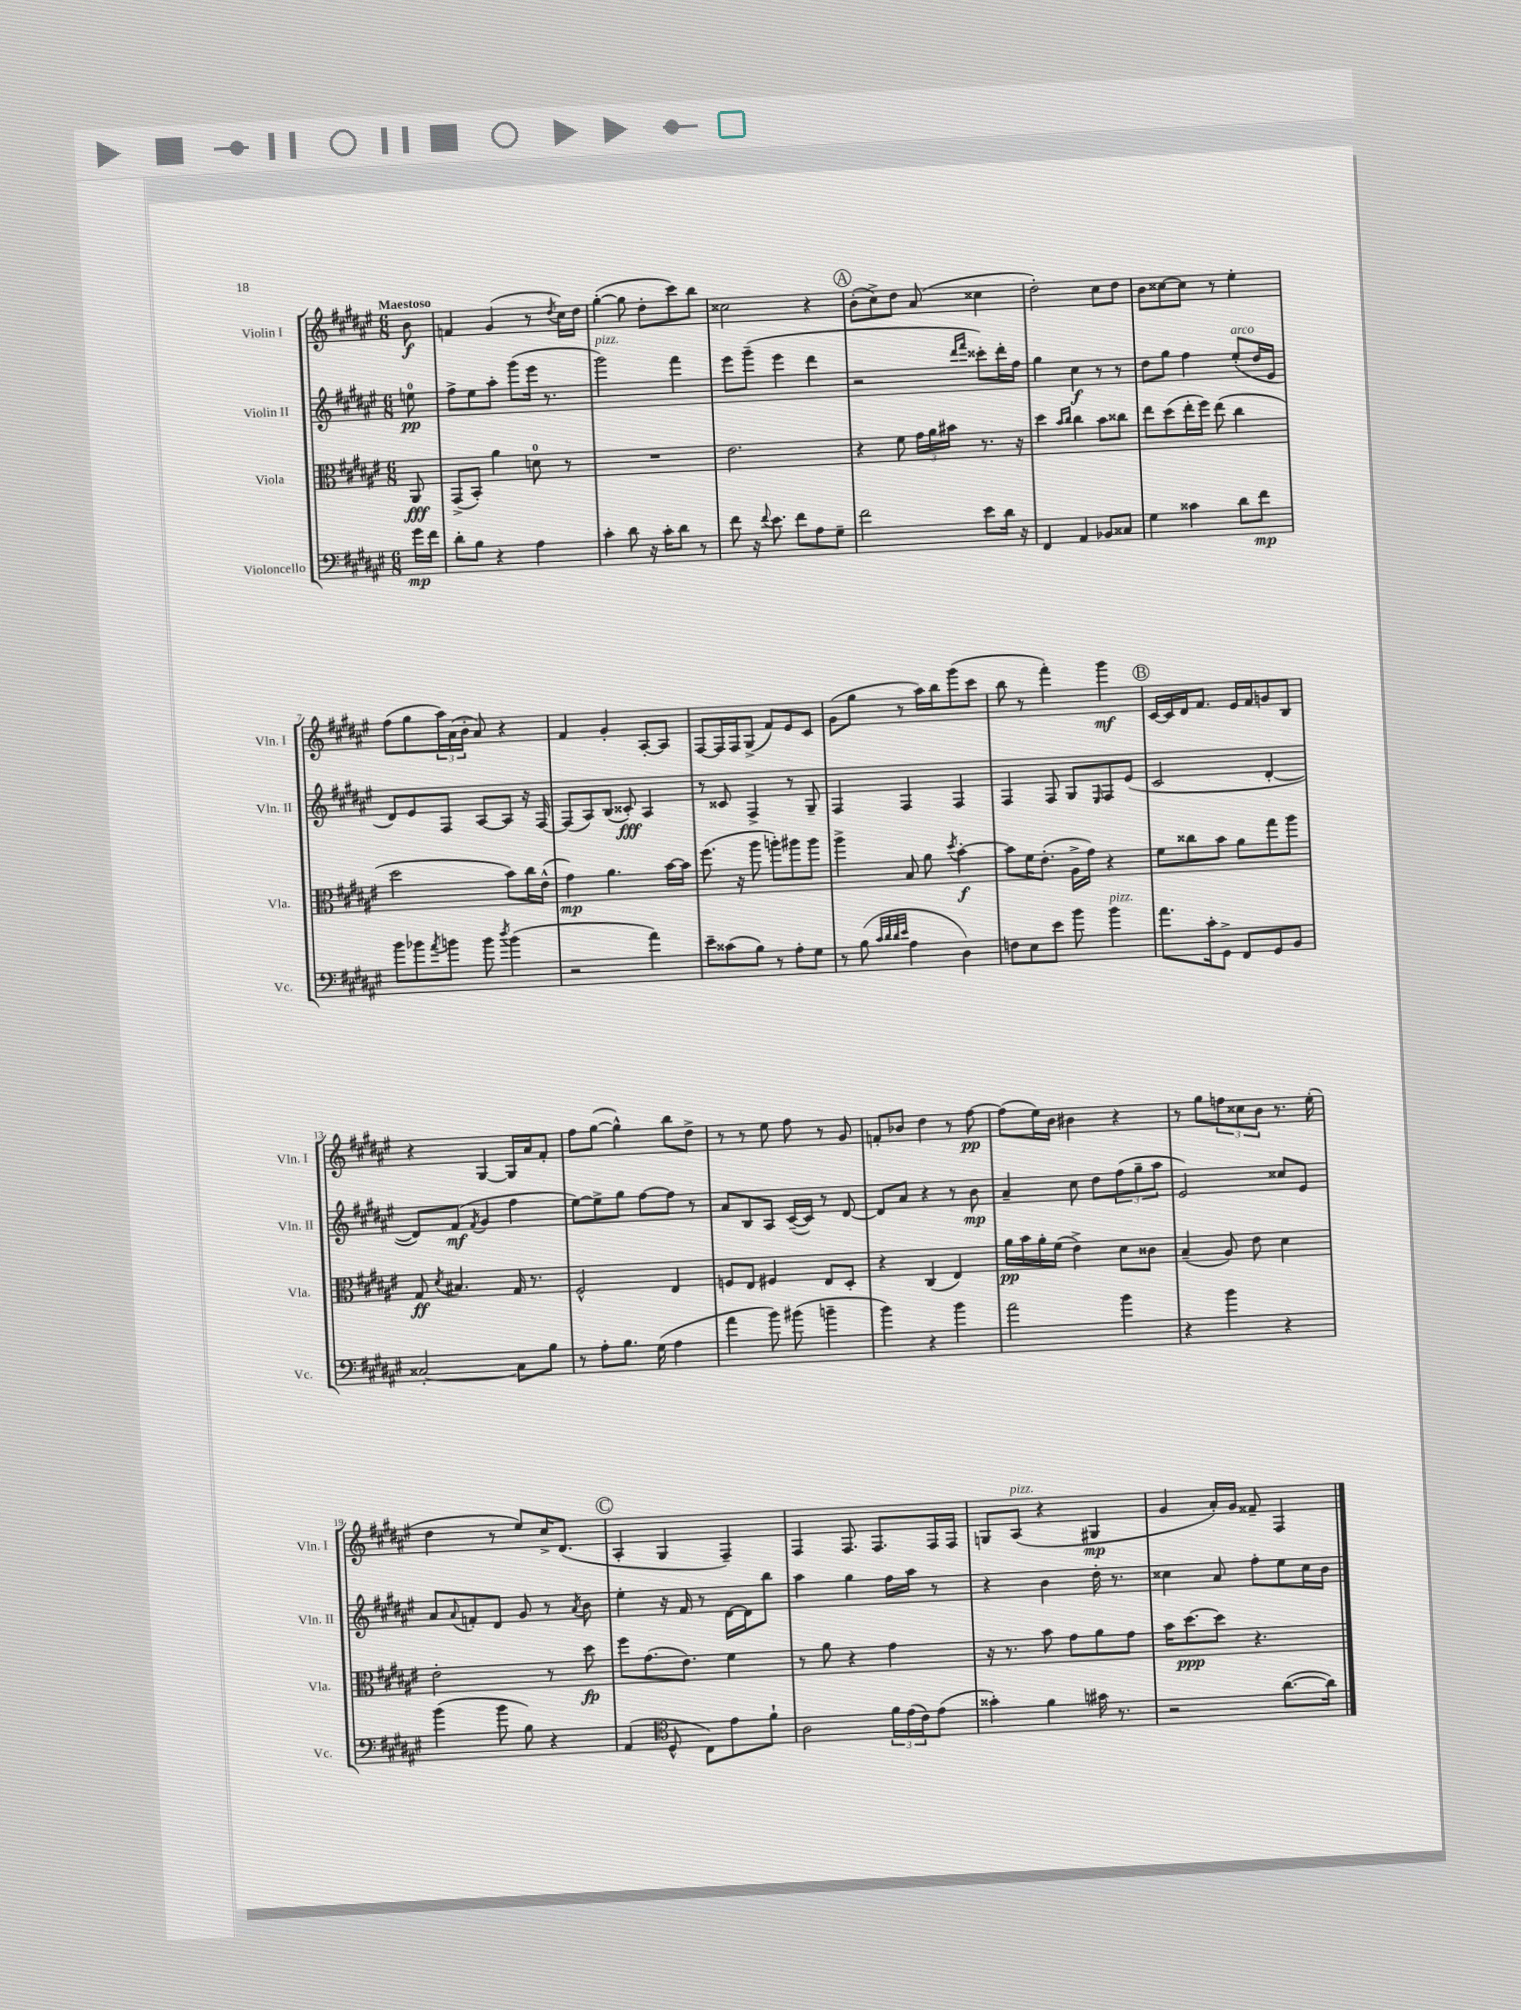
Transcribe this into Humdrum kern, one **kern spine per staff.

**kern	**dynam	**kern	**dynam	**kern	**dynam	**kern	**dynam
*part4	*part4	*part3	*part3	*part2	*part2	*part1	*part1
*staff4	*staff4	*staff3	*staff3	*staff2	*staff2	*staff1	*staff1
*I"Violoncello	*	*I"Viola	*	*I"Violin II	*	*I"Violin I	*
*I'Vc.	*	*I'Vla.	*	*I'Vln. II	*	*I'Vln. I	*
*clefF4	*	*clefC3	*	*clefG2	*	*clefG2	*
*k[f#c#g#d#a#e#]	*	*k[f#c#g#d#a#e#]	*	*k[f#c#g#d#a#e#]	*	*k[f#c#g#d#a#e#]	*
*M6/8	*	*M6/8	*	*M6/8	*	*M6/8	*
=	=	=	=	=	=	=	=
!	!	!	!	!	!	!LO:TX:a:B:t=Maestoso	!
16g#\LL	mp	8AA#/	fff	8een\	pp	8b\	f
16f#\JJ	.	.	.	.	.	.	.
=1	=1	=1	=1	=1	=1	=1	=1
8d#'\L	.	(8GG#^/L	.	8ff#^\L	.	4fn/	.
8B\J	.	8BB'/J)	.	8ee#\	.	.	.
4r	.	4a#\	.	8aa#'\J	.	(4g#/	.
.	.	.	.	(8ggg#\L	.	.	.
4A#\	.	8dn\	.	16eee#\Jk	.	8r	.
.	.	.	.	8.r	.	.	.
.	.	.	.	.	.	8qdd#/	.
.	.	8r	.	.	.	16cc#\LL)	.
.	.	.	.	.	.	16dd#\JJ	.
=2	=2	=2	=2	=2	=2	=2	=2
!	!	!	!	!LO:TX:a:i:t=pizz.	!	!	!
4c#'\	.	2.r	.	2ggg#\)	.	([4gg#'\	.
8d#\	.	.	.	.	.	8gg#\]	.
16r	.	.	.	.	.	8dd#'\L	.
16c#'\KL	.	.	.	.	.	.	.
8d#\J	.	.	.	4fff#\	.	8ccc#\)	.
8r	.	.	.	.	.	8bb\J	.
=3	=3	=3	=3	=3	=3	=3	=3
8f#\	.	2.e#\	.	8eee#\L	.	2cc##X\	.
16r	.	.	.	(8ggg#~\J	.	.	.
8qqf#/	.	.	.	.	.	.	.
8.e#\	.	.	.	.	.	.	.
.	.	.	.	4eee#\	.	.	.
8f#\L	.	.	.	.	.	.	.
8A#\	.	.	.	4ddd#\	.	4r	.
8G#~\J	.	.	.	.	.	.	.
!!LO:REH:place=s1:t=A
=4	=4	=4	=4	=4	=4	=4	=4
2f#\	.	4r	.	2r	.	(8b'\L	.
.	.	.	.	.	.	8cc#^\)	.
.	.	8f#\	.	.	.	8dd#\J	.
.	.	24g#\LL	.	.	.	(8a#/	.
.	.	24a#\	.	.	.	.	.
.	.	24b#X\JJ	.	.	.	.	.
.	.	.	.	16qqddd#/LL	.	.	.
.	.	.	.	16qqfff#/JJ	.	.	.
8e#\L	.	8.r	.	8ccc##X'\L)	.	4cc##X\	.
16d#\Jk	.	.	.	16ddd#'\L	.	.	.
16r	.	16r	.	16ff#\JJ	.	.	.
=5	=5	=5	=5	=5	=5	=5	=5
4FF#/	.	4dd#\	.	4gg#\	.	2dd#'\)	.
.	.	16qqb/LL	.	.	.	.	.
.	.	16qqcc#/JJ	.	.	.	.	.
4AA#/	.	4cc#\	.	4cc#\	f	.	.
8BB-X/L	.	8b\L	.	8r	.	8cc#\L	.
8C##X/J	.	8cc##X\J	.	8r	.	8dd#\J	.
=6	=6	=6	=6	=6	=6	=6	=6
4G#\	.	8ee#\L	.	8dd#\L	.	8b\L	.
.	.	(8dd#\	.	8gg#\J	.	[8cc##X\	.
4c##X\	.	16ee#'\L	.	4ff#\	.	8cc##\J]	.
.	.	16ff#\JJ)	.	.	.	.	.
.	.	(8ee#\	.	.	.	8r	.
!	!	!	!	!LO:TX:a:i:t=arco	!	!	!
8d#\L	.	4cc#\	.	(8ee#'/L	.	4ee#'\	.
8f#\J	mp	.	.	16dd#/L	.	.	.
.	.	.	.	16e#/JJ	.	.	.
!!LO:LB:g=z
=7	=7	=7	=7	=7	=7	=7	=7
8b\L	.	2dd#\	.	8d#/L)	.	(8ff#\L	.
8b-X\	.	.	.	8e#/	.	8gg#\	.
8qa#/	.	.	.	.	.	.	.
8bn\J	.	.	.	8F#/J	.	24aa#\L)	.
.	.	.	.	.	.	(24a#\	.
.	.	.	.	.	.	24b'\JJ	.
8b\	.	.	.	[8A#/L	.	8a#/)	.
8qdd#/	.	.	.	.	.	.	.
(4b\	.	8b\L)	.	8A#/J]	.	4r	.
.	.	16cc#\L	.	16r	.	.	.
.	.	(16e#^^\JJ	.	[16F#/	.	.	.
=8	=8	=8	=8	=8	=8	=8	=8
2r	.	4g#\)	mp	(8F#/L]	.	4f#/	.
.	.	.	.	8A#/)	.	.	.
.	.	4.a#\	.	(8B/J	.	4g#'/	.
.	.	.	.	8c##X'/)	fff	.	.
4a#\)	.	.	.	4A#/	.	[8A#'/L	.
.	.	[16b\LL	.	.	.	8A#/J]	.
.	.	16b\JJ]	.	.	.	.	.
=9	=9	=9	=9	=9	=9	=9	=9
8e#~\L	.	(8.ff#\	.	8r	.	[8F#/L	.
(8c##X\	.	.	.	8c##X/	.	16F#/L]	.
.	.	16r	.	.	.	16F#/J	.
8B\J)	.	8aa#\	.	4F#^/	.	(8G#^/J	.
8r	.	8aan'\L)	.	.	.	8f#/L)	.
8A#'\L	.	8aa#X\	.	8r	.	8e#/	.
8G#\J	.	8aa#\J	.	8G#~/	.	8c#/J	.
=10	=10	=10	=10	=10	=10	=10	=10
8r	.	4aa#^\	.	4F#/	.	(8g#\L	.
(8B\	.	.	.	.	.	8gg#\J	.
32qqc#/LLL	.	.	.	.	.	.	.
32qqd#/	.	.	.	.	.	.	.
32qqd#/	.	.	.	.	.	.	.
32qqe#/JJJ	.	.	.	.	.	.	.
4A#\	.	8B/	.	4F#/	.	8r	.
.	.	8a#\	.	.	.	16aa#\LL)	.
.	.	.	.	.	.	16bb\J	.
.	.	8qdd#/	.	.	.	.	.
4D#\)	.	[4b'\	f	4F#/	.	(8ggg#\	.
.	.	.	.	.	.	8ccc#\J	.
=11	=11	=11	=11	=11	=11	=11	=11
8Fn\L	.	8b\L]	.	4F#/	.	8bb\	.
8E#\	.	16f#\K	.	.	.	8r	.
.	.	(8.e#'\J	.	.	.	.	.
8e#\J	.	.	.	8F#/	.	4fff#'\)	.
8b\	.	16A#^\LL	.	8G#/L	.	.	.
.	.	16g#\JJ)	.	.	.	.	.
.	.	.	.	16qqE#/	.	.	.
!LO:TX:a:i:t=pizz.	!	!	!	!	!	!	!
4b\	.	4r	.	8F#/	.	4ggg#\	mf
.	.	.	.	(8e#/J	.	.	.
!!LO:REH:place=s1:t=B
=12	=12	=12	=12	=12	=12	=12	=12
8.a#\L	.	8f#\L	.	2c#/	.	[16c#/LL	.
.	.	.	.	.	.	16c#/]	.
.	.	8cc##X\	.	.	.	16d#/J	.
16c#'\k	.	.	.	.	.	8.f#/J	.
8GG#^\J	.	8b\J	.	.	.	.	.
8FF#/L	.	8a#\L	.	.	.	16e#/LL	.
.	.	.	.	.	.	16f#/J	.
8GG#/	.	8gg#\	.	[4d#'/	.	8gn/	.
8BB/J	.	8aa#\J	.	.	.	8B/J	.
!!LO:LB:g=z
=13	=13	=13	=13	=13	=13	=13	=13
[2C##X'/	.	8G#/	ff	8d#/L])	.	4r	.
.	.	8qd#/	.	.	.	.	.
.	.	4.B#X/	.	(8f#/J	mf	.	.
.	.	.	.	8qf#/	.	.	.
.	.	.	.	4g#/	.	[4G#/	.
8C##\L]	.	16G#/	.	4ff#\	.	16G#/LL]	.
.	.	8.r	.	.	.	16a#/J	.
8B\J	.	.	.	.	.	8f#'/J	.
=14	=14	=14	=14	=14	=14	=14	=14
8r	.	2F#^^/	.	[8ee#\L)	.	8ff#\L	.
8A#'\L	.	.	.	8ee#^\]	.	([8gg#\J	.
8.B\J	.	.	.	8gg#\J	.	4gg#^^\])	.
.	.	.	.	[8ff#\L	.	.	.
(16G#\	.	.	.	.	.	.	.
4A#\	.	4E#/	.	8ff#\J]	.	8bb\L	.
.	.	.	.	8r	.	8dd#^\J	.
=15	=15	=15	=15	=15	=15	=15	=15
4a#\	.	8Fn/L	.	8a#/L	.	8r	.
.	.	8E#/J	.	8B/	.	8r	.
8b\)	.	4F#X/	.	8A#/J	.	8ee#\	.
(8b#X\	.	.	.	([16c#~/LL	.	8ff#\	.
.	.	.	.	16c#/JJ])	.	.	.
4bn~\	.	8E#/L	.	8r	.	8r	.
.	.	8D#'/J	.	[8d#/	.	8g#/	.
=16	=16	=16	=16	=16	=16	=16	=16
4b\)	.	4r	.	8d#/L]	.	8fn'/L	.
.	.	.	.	8a#/J	.	8b-X/J	.
4r	.	(4C#/	.	4r	.	4dd#\	.
4b\	.	4E#/)	.	8r	.	8r	.
.	.	.	.	8b\	mp	[8ff#\	pp
=17	=17	=17	=17	=17	=17	=17	=17
2a#\	.	16a#\LL	pp	4a#~/	.	(8ff#\L]	.
.	.	16b\	.	.	.	.	.
.	.	16a#'\	.	.	.	16ee#\L)	.
.	.	(16f#\JJ	.	.	.	16b\JJ	.
.	.	4e#^\)	.	8cc#\	.	4b#X\	.
.	.	.	.	8dd#\L	.	.	.
4b\	.	8d#\L	.	(12ff#\	.	4r	.
.	.	.	.	12gg#~\	.	.	.
.	.	8c##X\J	.	.	.	.	.
.	.	.	.	12aa#\J	.	.	.
=18	=18	=18	=18	=18	=18	=18	=18
4r	.	(4B~/	.	2e#/)	.	8r	.
.	.	.	.	.	.	8gg#\L	.
4b\	.	8A#/)	.	.	.	12ffn\	.
.	.	.	.	.	.	12cc##X\	.
.	.	8e#\	.	.	.	.	.
.	.	.	.	.	.	12b\J	.
4r	.	4d#\	.	8cc##X/L	.	8.r	.
.	.	.	.	8e#/J	.	.	.
.	.	.	.	.	.	(16ee#'\	.
!!LO:LB:g=z
=19	=19	=19	=19	=19	=19	=19	=19
(4b\	.	2e#'\	.	8a#/L	.	4dd#\	.
.	.	.	.	8qqa#/	.	.	.
.	.	.	.	8fn'/	.	.	.
8b\	.	.	.	8d#/J	.	8r	.
8B\)	.	.	.	8g#/	.	8ee#/L)	.
4r	.	8r	.	8r	.	16cc#^/K	.
.	.	.	.	.	.	(8.d#/J	.
.	.	.	.	8qa#/	.	.	.
.	.	8dd#\	fp	8b\	.	.	.
!!LO:REH:place=s1:t=C
=20	=20	=20	=20	=20	=20	=20	=20
(4AA#/	.	8ff#\L	.	4ee#'\	.	4A#'/	.
.	.	(8.g#\	.	.	.	.	.
*clefC4	*	*	*	*	*	*	*
8D#^^/	.	.	.	16r	.	4G#/	.
.	.	8.e#\J)	.	16f#/	.	.	.
8C#\L)	.	.	.	8r	.	.	.
8e#\	.	4f#\	.	[16d#\LL	.	4F#~/)	.
.	.	.	.	16d#\J]	.	.	.
8f#`\J	.	.	.	8bb\J	.	.	.
=21	=21	=21	=21	=21	=21	=21	=21
2A#\	.	8r	.	4aa#\	.	4F#/	.
.	.	8a#\	.	.	.	.	.
.	.	4r	.	4gg#\	.	8.F#/	.
.	.	.	.	.	.	8.F#/L	.
24f#\LL	.	4g#\	.	16ff#\LL	.	.	.
(24e#\	.	.	.	.	.	.	.
.	.	.	.	16aa#\JJ	.	.	.
24c#\J)	.	.	.	.	.	.	.
(8e#\J	.	.	.	8r	.	16F#/L	.
.	.	.	.	.	.	16F#/JJ	.
=22	=22	=22	=22	=22	=22	=22	=22
4g##X'\)	.	16r	.	4r	.	8Gn/L	.
.	.	8.r	.	.	.	.	.
!	!	!	!	!	!	!LO:TX:a:i:t=pizz.	!
.	.	.	.	.	.	(8A#/J	.
4f#\	.	8b\	.	4b\	.	4r	.
.	.	8g#\L	.	.	.	.	.
16g#X\	.	8a#\	.	16dd#'\	.	4G#X/	mp
8.r	.	.	.	8.r	.	.	.
.	.	8g#\J	.	.	.	.	.
=23	=23	=23	=23	=23	=23	=23	=23
2r	.	16b\KL	.	4cc##X\	.	4g#/	.
.	.	[8.dd#\	ppp	.	.	.	.
.	.	8dd#\J]	.	8a#/	.	16a#'/LL)	.
.	.	.	.	.	.	16g#/JJ	.
.	.	4.r	.	8ff#'\L	.	8f##X~/	.
([8.a#\L	.	.	.	8ee#\	.	4F#/	.
.	.	.	.	16cc##\L	.	.	.
16a#\Jk])	.	.	.	16b\JJ	.	.	.
==	==	==	==	==	==	==	==
*-	*-	*-	*-	*-	*-	*-	*-
